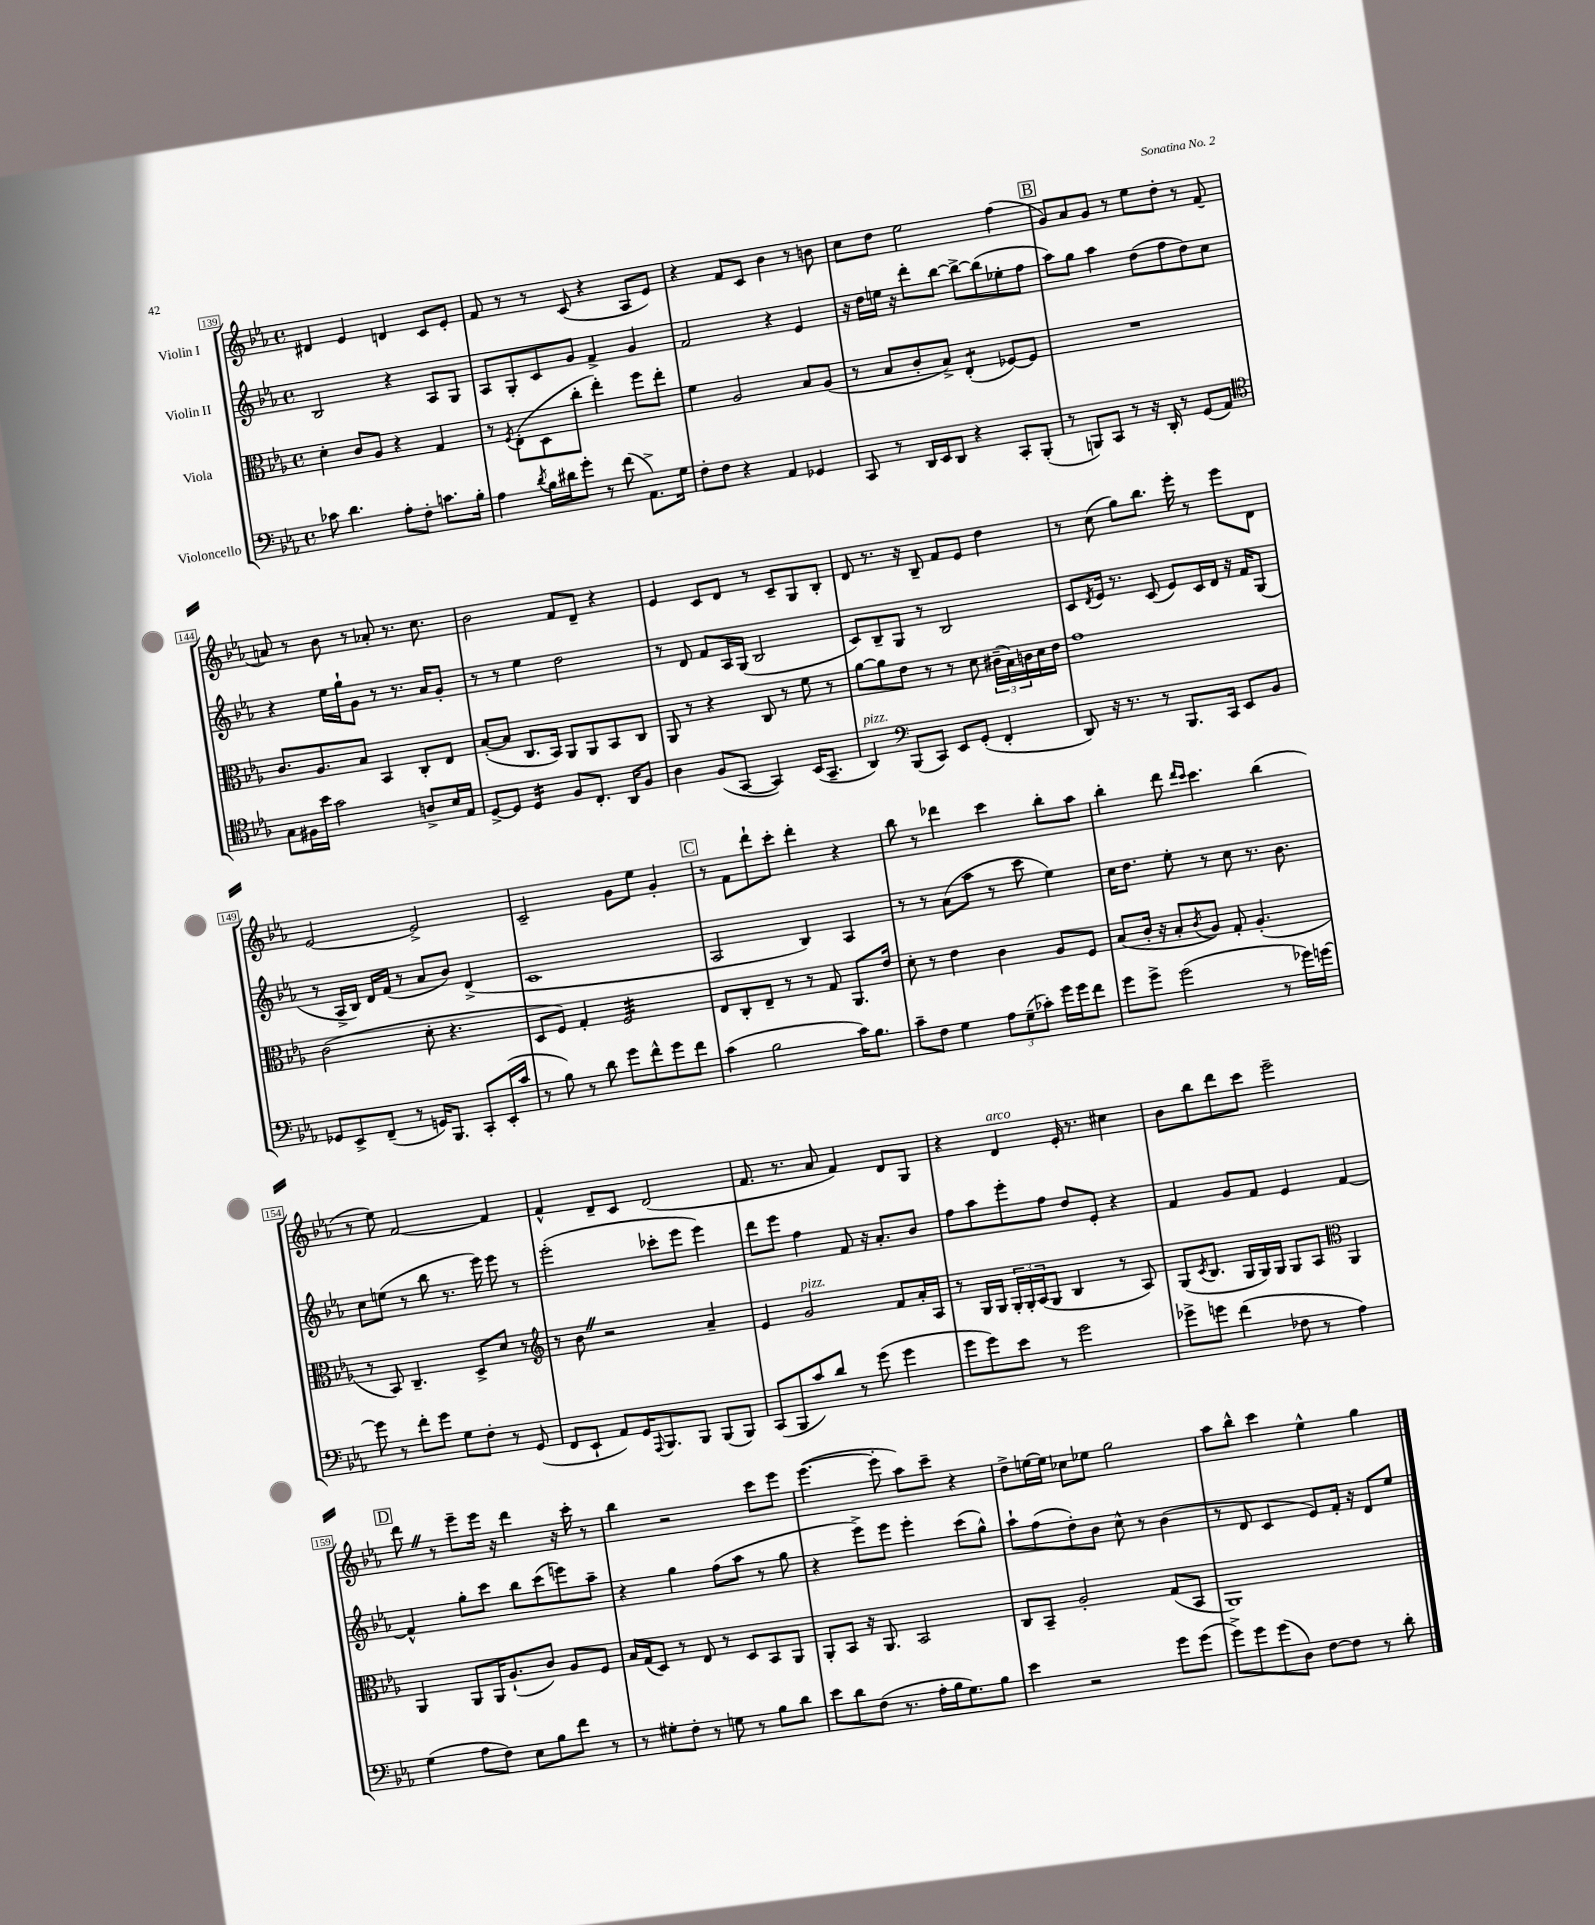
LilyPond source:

<<
\new StaffGroup <<
\new Staff = "s0" \with { instrumentName = "Violin I" } {
    \clef treble \key ees \major \defaultTimeSignature \time 4/4
    dis'4 ees'4 d'4 c'8 ees'8-. |
    f'8 r8 r8 c'8( r4 aes8 ees'8) |
    r4 f'8 c'8 bes'4 r8 b'8 |
    c''8 d''8 ees''2 f''4( |
    \mark \markup { \box "B" } g'8) aes'8 g'8 r8 ees''8 d''8-. r8 f'8( |
    a'8) r8 bes'8 r8 aes'8-. r8. c''8. |
    bes'2 f'8 d'8-- r4 |
    ees'4 c'8 d'8 r8 c'8-- g8 bes8-. |
    d'8 r8. r16 bes8-- f'8 ees'8 d''4 |
    r8 c''8( g''8) bes''8. ees'''16-. r8 ees'''8 d'8 |
    ees'2~ ees'2-> |
    c'2-- g'8 ees''8 g'4-. |
    \mark \markup { \box "C" } r8 f'8 d'''8-! c'''8-. d'''4-. r4 |
    bes''8 r8 des'''4 c'''4 bes''8-. aes''8 |
    bes''4-. d'''8 \grace { d'''16 c'''16 } c'''4. bes''4( |
    r8 ees''8) f'2~ f'4 |
    f'4-^ d'8-- c'8 d'2( |
    f'8. r8. aes'8 f'4) d'8 g8 |
    r4 d'4^\markup { \italic "arco" } ees'16-. r8. cis''4 |
    bes'8 bes''8 d'''8 c'''8 ees'''2-- |
    \mark \markup { \box "D" } d'''8 \once \override BreathingSign.text = \markup { \musicglyph "scripts.caesura.straight" } \breathe r8 ees'''8-- ees'''16 r16 d'''4 r16 c'''16-. r8 |
    bes''4 r2 c'''8 ees'''8 |
    ees'''4.~( ees'''8-. aes''8) c'''8-- r4 |
    d''8-> e''16~ e''16 ces''8 ees''8 g''2 |
    aes''8 bes''8-^ c'''4 ees''4-^ g''4 \bar "|." |
}
\new Staff = "s1" \with { instrumentName = "Violin II" } {
    \clef treble \key ees \major \defaultTimeSignature \time 4/4
    bes2 r4 aes8 g8 |
    aes8 g8-. c'8 g'8 f'4-> g'4 |
    f'2 r4 ees'4 |
    r16 d''16 e''16 r16 d'''8-. bes''8~ bes''8~-> bes''8( ees''8-. f''8 |
    \mark \markup { \box "B" } aes''8) g''8 aes''4 d''8( f''8 d''8) c''8 |
    r4 ees''16 g''16-! g'8 r8 r8. aes'16 g'8-. |
    r8 r8 ees''4 d''2 |
    r8 d'8 f'8 aes16 g16( bes2 |
    c'8) bes8-- g8 r8 bes2 |
    c'8 \acciaccatura { d'8 } ees'16 r8. c'8( ees'8) c'16 d'16 r16 f'16 g8( |
    r8 aes16-> bes16) d'16 f'16( r8 aes'8 bes'8) d'4->( |
    c'1 |
    \mark \markup { \box "C" } aes2 bes4) aes4 |
    r8 r8 aes'8( aes''8 r8 c'''8 ees''4) |
    c''16 d''8. ees''8-. r8 c''8 r8. bes'8. |
    c''8 e''8( r8 bes''8 r8. ees'''16) ees'''8 r8 |
    ees'''2-.( ces'''8-. ees'''8 ees'''4) |
    d'''8 ees'''8 f''4 f'8 r16 aes'8.-. bes'8 |
    f''8 aes''8 ees'''8-. f''8 d''8 ees'8-. r4 |
    f'4 g'8 f'8 ees'4 f'4~ |
    \mark \markup { \box "D" } f'4-^ g''8-. c'''8 bes''8 c'''8( e'''8) aes''8-- |
    r4 g''4 f''8( aes''8 r8 g''8 |
    r4 ees'''8->) ees'''8 ees'''4-. c'''8( g''8-^) |
    aes''8-! f''8( d''8-.) bes'8 c''8-^ r8 bes'4( |
    r8 d'8 c'4 ees'8) f'16-. r16 d'8 ees''8 \bar "|." |
}
\new Staff = "s2" \with { instrumentName = "Viola" } {
    \clef alto \key ees \major \defaultTimeSignature \time 4/4
    d'4-. c'8 aes8 r4 g4 |
    r8 \acciaccatura { f8 } ees8-.( d8 c''8-. ees''4-.) f''8 ees''8-. |
    f'4 aes2 bes8 aes8( |
    r8 bes8 c'8-. bes8->) ees4:8-.( fes8~) fes8 |
    \mark \markup { \box "B" } R1 |
    c'8. aes8. bes8 bes,4 c8-. ees8 |
    bes8~-.( bes8 c8. bes,16) aes,8 aes,8 bes,8 c8 |
    aes,8 r8 r4 c8 r8 f'8 r8 |
    aes'8~ aes'8 ees'8 r8 r8 d'8 \tuplet 3/2 { cis'16--( bes16) c'16 } d'16 ees'16 |
    g'1 |
    c'2( d'8-. r4. |
    d8 f8) g4-. f2:32 |
    \mark \markup { \box "C" } ees8 c8-. ees8-- r8 r8 g8 aes,8. ees'16 |
    d'8-. r8 ees'4 c'4 aes8 f8 |
    bes8( c'16-. r16 bes8-. \acciaccatura { c'8 } aes8) g8-. aes4.-.( |
    r8 bes,8) c4.-- d8-> d'8 r8 |
    \clef treble r8 bes'8 \once \override BreathingSign.text = \markup { \musicglyph "scripts.caesura.straight" } \breathe r2 aes'4-- |
    ees'4 g'2^\markup { \italic "pizz." } f'8 aes'16-. aes16 |
    r8 g16 g16 \tuplet 3/2 { g16-. g16-. aes16( } g8 bes4 r8 aes8) |
    g8( \acciaccatura { c'8 } bes8. g16 g16) g16 g8 aes8 \clef alto aes,4 |
    \mark \markup { \box "D" } aes,4 aes,8 aes,16 aes8.-!( c'8) aes8 f8 |
    bes16 g16( d8) r8 ees8 r8 d8 bes,8 aes,8 |
    aes,8-. bes,8 r16 aes,8. bes,2 |
    c8 bes,8-- aes2-. g8( bes,8 |
    aes,1) \bar "|." |
}
\new Staff = "s3" \with { instrumentName = "Violoncello" } {
    \clef bass \key ees \major \defaultTimeSignature \time 4/4
    ces'8 d'4. aes8-. f8-. c'8. bes16-. |
    aes4 \acciaccatura { d'8 } bes16 dis'16 g'8-. r8 f'8( aes,8.->) g16 |
    f8-. f8 r4 aes,4 ges,4 |
    c,8 r8 d,16 ees,16 d,8 r4 c,8-. bes,,8-.( |
    \mark \markup { \box "B" } r8 b,,8) c,8 r8 r16 d,16-. r8 g,8( aes,8) |
    \clef tenor g8 fis16 bes'16 g'2 a8-> bes16 ees16 |
    d8~-> d8 d4:16 f8 c8.-. aes,16 f8 |
    aes4 f8( g,8~ g,4) bes,16( g,8.-- |
    aes,4^\markup { \italic "pizz." }) \clef bass bes,,8( c,8) ees,8 g,8-.( f,4-. |
    d,8) r16 r8. r8 bes,,8. c,16 ees,8 bes,8 |
    ges,8 ees,8-> f,8--( r8 g,16) bes,,8. c,8-. ees,16-.( c'16 |
    r8 bes8) r8 d'8 g'8 f'8-^ g'8 f'8 |
    \mark \markup { \box "C" } c'4( bes2 c'16) bes8. |
    c'8-- f8 g4 \tuplet 3/2 { aes8 g8--( ces'8-.) } g'16 g'16 f'8 |
    g'8 g'8-> g'2( r8 ges'16) g'16~ |
    g'8 r8 f'8-. g'8 g8 f8-. r8 g,8( |
    f,8 ees,8-! aes,8) g,16 \appoggiatura { aes,,8 } bes,,8. bes,,8 bes,,8( bes,,8) |
    c,8( bes,,8 c'8) d'8 r8 g'8( g'4 |
    g'8 g'8) ees'8 r8 g'2 |
    ges'8-> g'8 f'4( fes8 r8 aes4) |
    \mark \markup { \box "D" } g4( aes8 f8) ees8 bes8 f'8 r8 |
    r8 gis8-. f8-. r8 g8 r8 bes8 d'8 |
    ees'8 d'8 f8( r8. aes16-. bes16 g8.) bes8 |
    ees'4 r2 g'8 g'8( |
    g'8->) g'8 g'8( d8) f8~ f8 r8 d'8-. \bar "|." |
}
>>
>>
\layout { \context { \Score currentBarNumber = #139 \override BarNumber.stencil = #(make-stencil-boxer 0.1 0.3 ly:text-interface::print) } }
